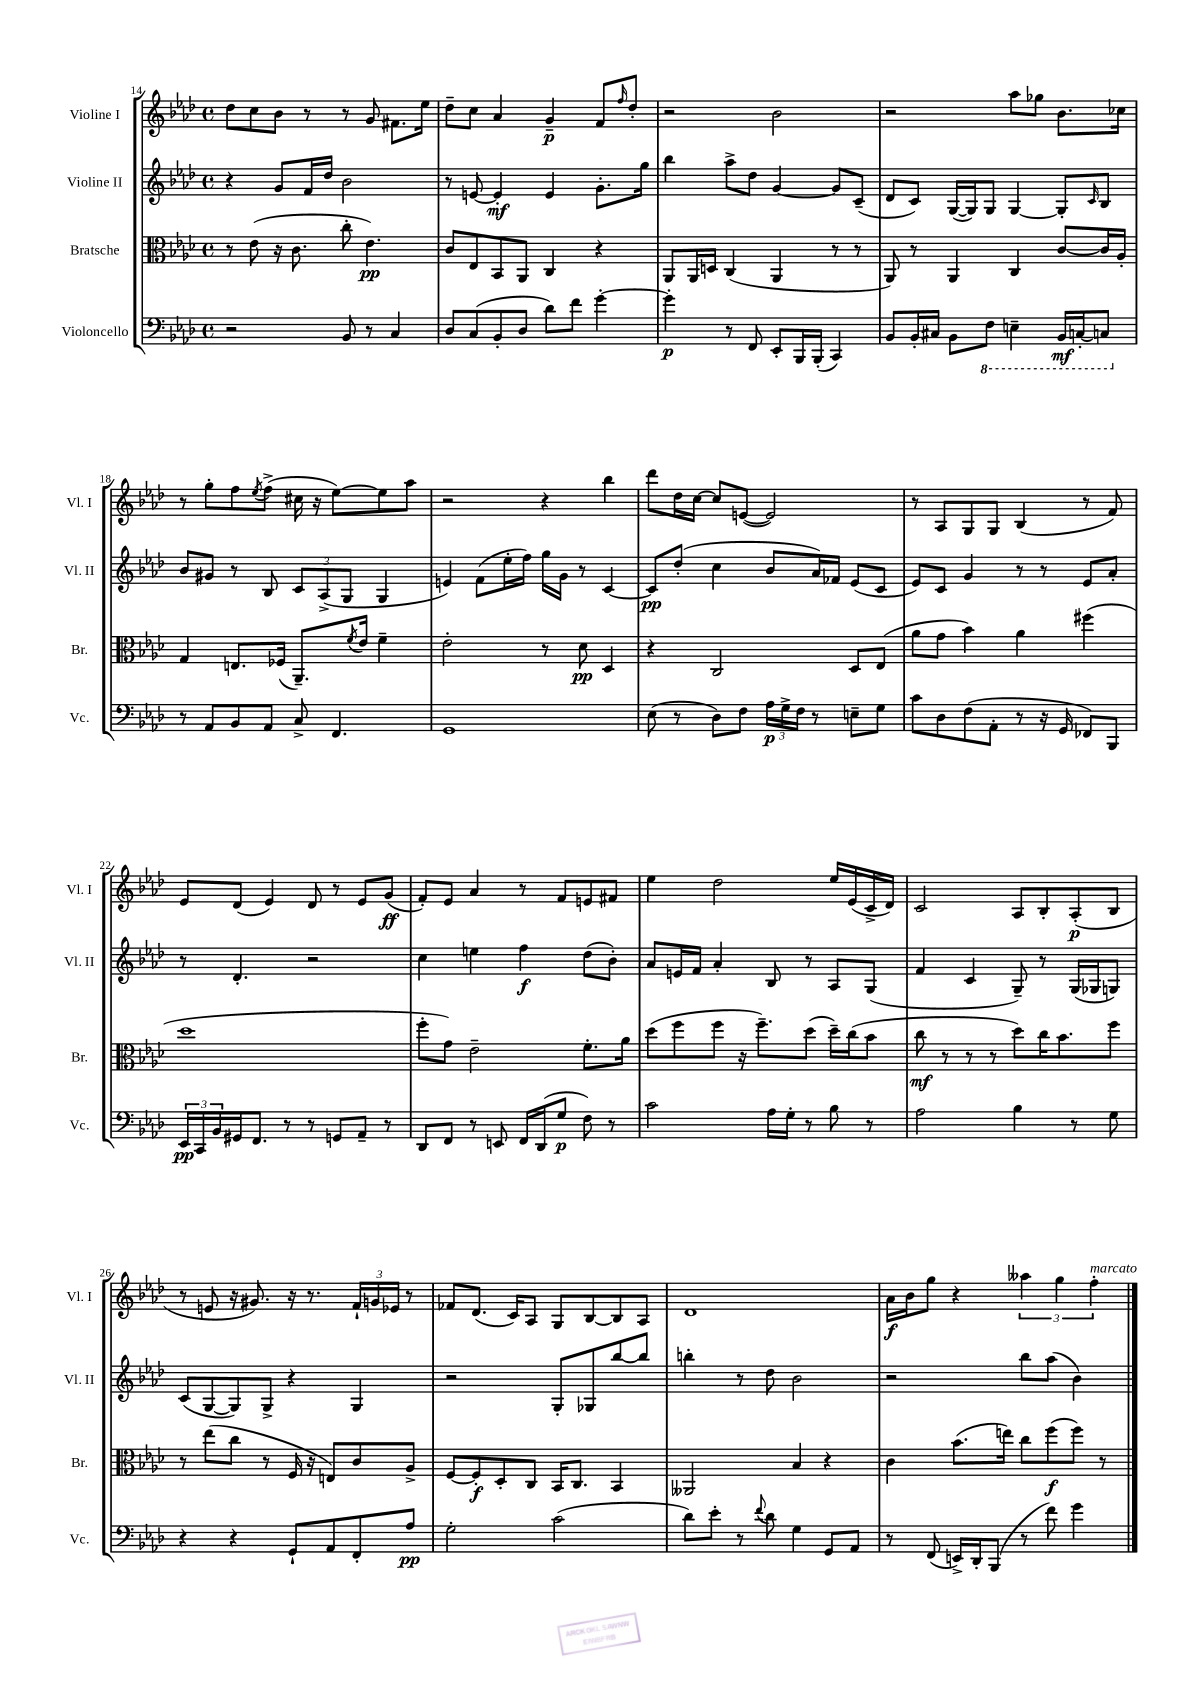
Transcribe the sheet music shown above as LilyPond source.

<<
\new StaffGroup <<
\new Staff = "s0" \with { instrumentName = "Violine I" shortInstrumentName = "Vl. I" } {
    \clef treble \key aes \major \defaultTimeSignature \time 4/4
    des''8 c''8 bes'8 r8 r8 g'8 fis'8. ees''16 |
    des''8-- c''8 aes'4 g'4--\p f'8 \grace { f''16 } des''8-. |
    r2 bes'2 |
    r2 aes''8 ges''8 bes'8. ces''16 |
    r8 g''8-. f''8 \acciaccatura { ees''8 } f''8->( cis''16 r16 ees''8~) ees''8 aes''8 |
    r2 r4 bes''4 |
    des'''8 des''16 c''16~ c''8 e'8~( e'2) |
    r8 aes8 g8 g8 bes4( r8 f'8) |
    ees'8 des'8( ees'4) des'8 r8 ees'8 g'8\ff( |
    f'8-.) ees'8 aes'4 r8 f'8 e'8 fis'8 |
    ees''4 des''2 ees''16 ees'16( c'16-> des'16) |
    c'2 aes8 bes8-. aes8-.\p( bes8 |
    r8 e'8 r16 gis'8.) r16 r8. \tuplet 3/2 { f'16-! g'16 ees'16 } r8 |
    fes'8 des'8.( c'16) aes8 g8 bes8~ bes8 aes8 |
    des'1 |
    aes'16\f bes'16 g''8 r4 \tuplet 3/2 { aeses''4 g''4 f''4-.^\markup { \italic "marcato" } } \bar "|." |
}
\new Staff = "s1" \with { instrumentName = "Violine II" shortInstrumentName = "Vl. II" } {
    \clef treble \key aes \major \defaultTimeSignature \time 4/4
    r4 g'8 f'16 des''16 bes'2 |
    r8 e'8~ e'4-.\mf e'4 g'8.-. g''16 |
    bes''4 aes''8-> des''8 g'4~ g'8 c'8--( |
    des'8 c'8) g16~( g16) g8 g4~ g8-. \grace { c'16 } bes8 |
    bes'8 gis'8 r8 bes8 \tuplet 3/2 { c'8 aes8->( g8 } g4 |
    e'4) f'8( ees''16-. f''16) g''16 g'16 r8 c'4~ |
    c'8\pp des''8-.( c''4 bes'8 aes'16) fes'16 ees'8( c'8 |
    ees'8) c'8 g'4 r8 r8 ees'8 aes'8-. |
    r8 des'4.-. r2 |
    c''4 e''4 f''4\f des''8( bes'8-.) |
    aes'8 e'16 f'16 aes'4-. bes8 r8 aes8 g8( |
    f'4 c'4 g8--) r8 g16( ges16 g8) |
    c'8( g8~ g8) g8-> r4 g4 |
    r2 g8-. ges8 bes''8~ bes''8 |
    b''4-. r8 des''8 bes'2 |
    r2 bes''8 aes''8( bes'4) \bar "|." |
}
\new Staff = "s2" \with { instrumentName = "Bratsche" shortInstrumentName = "Br." } {
    \clef alto \key aes \major \defaultTimeSignature \time 4/4
    r8 ees'8( r16 c'8. c''8-. ees'4.\pp) |
    c'8 ees8 bes,8 aes,8 c4 r4 |
    aes,8 aes,16 d16 c4( aes,4 r8 r8 |
    aes,8) r8 aes,4 c4 c'8~ c'16 aes16-. |
    g4 e8. fes16( aes,8.--) \acciaccatura { f'8 } ees'16 f'4-- |
    ees'2-. r8 des'8\pp des4 |
    r4 c2 des8 ees8( |
    aes'8 g'8 bes'4) aes'4 fis''4( |
    des''1 |
    f''8-. g'8) ees'2-- f'8.-. aes'16 |
    des''8( f''8 f''8 r16 f''8.--) des''8( des''16--) c''16( bes'8 |
    c''8\mf r8 r8 r8 des''8) c''16 bes'8. f''8 |
    r8 ees''8( c''8 r8 f16 r16 e8) c'8 aes8-> |
    f8~ f8-.\f des8-. c8 bes,16 c8. bes,4 |
    aeses,2 bes4 r4 |
    c'4 bes'8.( e''16) c''8 f''8\f( f''8) r8 \bar "|." |
}
\new Staff = "s3" \with { instrumentName = "Violoncello" shortInstrumentName = "Vc." } {
    \clef bass \key aes \major \defaultTimeSignature \time 4/4
    r2 bes,8 r8 c4 |
    des8 c8( bes,8-. des8 des'8) f'8 g'4~-. |
    g'4-.\p r8 f,8 ees,8-. bes,,16 bes,,16-.( c,4) |
    bes,8 bes,16-. cis16 bes,8 \ottava #-1 f,8 e,4-- bes,,16\mf c,!16~-. c,!8 \ottava #0 |
    r8 aes,8 bes,8 aes,8 c8-> f,4. |
    g,1 |
    ees8( r8 des8) f8 \tuplet 3/2 { aes16\p g16-> f16 } r8 e8-- g8 |
    c'8 des8 f8( aes,8-. r8 r16 g,16 fes,8) bes,,8 |
    \tuplet 3/2 { ees,16\pp c,16 bes,16 } gis,16 f,8. r8 r8 g,8 aes,8-- r8 |
    des,8 f,8 r8 e,8 f,16 des,16( g8\p f8) r8 |
    c'2 aes16 g16-. r8 bes8 r8 |
    aes2 bes4 r8 g8 |
    r4 r4 g,8-! aes,8 f,8-. aes8\pp |
    g2-. c'2( |
    des'8) ees'8-. r8 \appoggiatura { f'8 } des'8 g4 g,8 aes,8 |
    r8 f,8( e,16->) des,16-. bes,,8( r8 f'8) g'4 \bar "|." |
}
>>
>>
\layout { \context { \Score currentBarNumber = #14 } }
